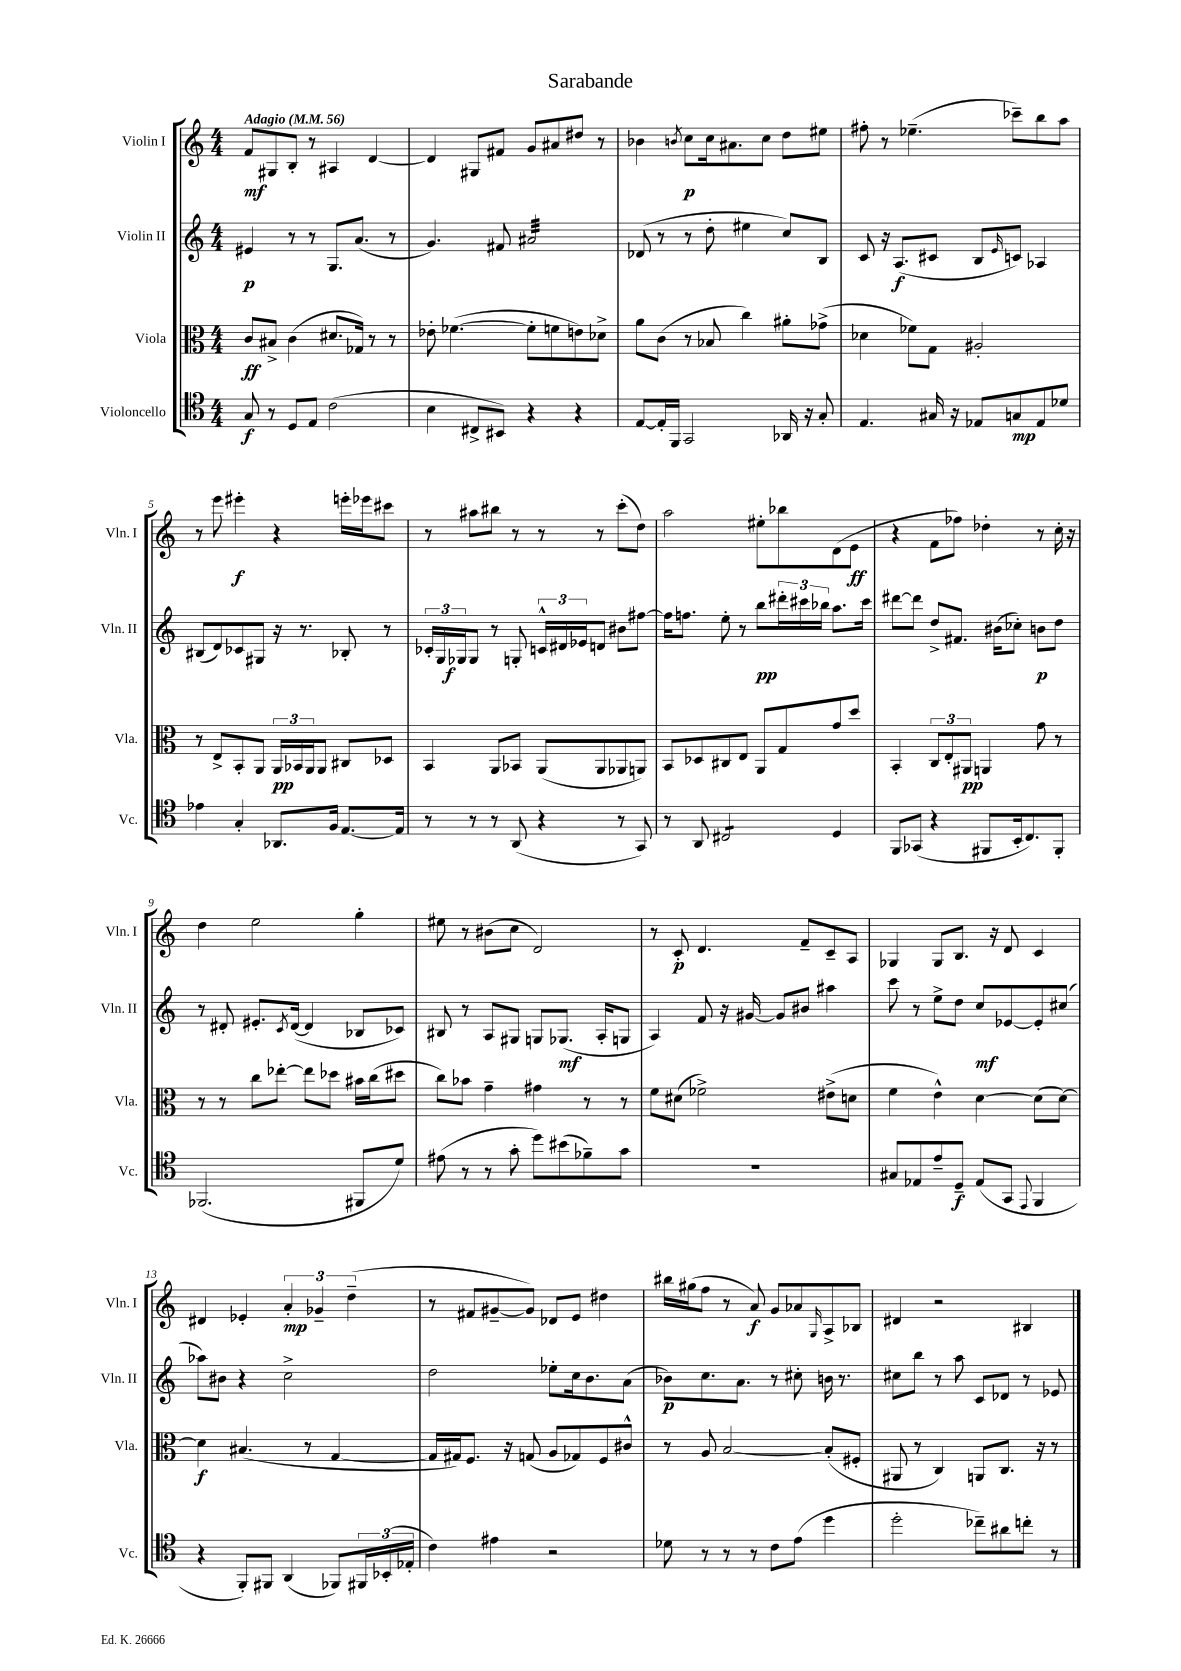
\header { title = "Sarabande" }
<<
\new StaffGroup <<
\new Staff = "s0" \with { instrumentName = "Violin I" shortInstrumentName = "Vln. I" } {
    \clef treble \key c \major \numericTimeSignature \time 4/4 \tempo "Adagio" 4 = 56
    f'8\mf gis8 b8-. r8 ais4 d'4~ |
    d'4 gis8 fis'8 g'8 ais'8 dis''8 r8 |
    bes'4 \acciaccatura { b'8 } c''8\p c''16 ais'8. c''8 d''8 eis''8 |
    fis''8-. r8 ees''4.--( ces'''8--) b''8 a''8 |
    r8 e'''8 eis'''4-.\f r4 e'''16-. ees'''16 cis'''8 |
    r8 ais''8 bis''8 r8 r8 r8 c'''8-.( d''8) |
    a''2 eis''8-. bes''8 d'8( e'8\ff |
    r4 f'8 fes''8) des''4-. r8 c''16-. r16 |
    d''4 e''2 g''4-. |
    eis''8 r8 bis'8( c''8 d'2) |
    r8 c'8-.\p d'4. f'8-- c'8-- a8 |
    ges4 ges8 b8. r16 d'8 c'4 |
    dis'4 ees'4-. \tuplet 3/2 { a'4-.\mp ges'4-- d''4--( } |
    r8 fis'8 gis'8~-- gis'8) des'8 e'8 dis''4 |
    bis''16 gis''16( f''8 r8 a'8\f) g'8 aes'8 \grace { g16 } a8-> bes8 |
    dis'4 r2 bis4 \bar "|." |
}
\new Staff = "s1" \with { instrumentName = "Violin II" shortInstrumentName = "Vln. II" } {
    \clef treble \key c \major \numericTimeSignature \time 4/4
    eis'4\p r8 r8 g8. a'8.( r8 |
    g'4.) fis'8 ais'2:32 |
    des'8( r8 r8 d''8-. eis''4 c''8) b8 |
    c'8 r16 a8.\f( cis'8 b8 \grace { e'16 } c'8) aes4 |
    bis8( d'8) ces'8 gis8 r16 r8. bes8-. r8 |
    \tuplet 3/2 { ces'16-. g16 ges16\f } ges8 r8 g8-. \tuplet 3/2 { c'16-^ dis'16 ees'16 } d'8 bis'8 fis''8~ |
    fis''16 f''8. e''8-. r8 b''8\pp \tuplet 3/2 { dis'''16-. cis'''16 bes''16 } a''8. cis'''16 |
    dis'''8~ dis'''8 d''8-> fis'8. bis'16( ces''8-.) b'8\p d''8 |
    r8 dis'8-. eis'8.-. \acciaccatura { c'8 } dis'16~( dis'4 bes8 ces'8) |
    bis8 r8 a8 gis8 g8 ges8.\mf( a16-. g8 |
    a4) f'8 r16 gis'16~ gis'8 bis'8 ais''4 |
    c'''8 r8 e''8-> d''8 c''8\mf ees'8~ ees'8-. cis''8( |
    aes''8) bis'8 r4 c''2-> |
    d''2 ees''8-. c''16 b'8. a'8( |
    bes'8\p) c''8. a'8. r8 cis''8-. b'16 r8. |
    cis''8 b''8 r8 a''8 c'8 des'8 r8 ees'8 \bar "|." |
}
\new Staff = "s2" \with { instrumentName = "Viola" shortInstrumentName = "Vla." } {
    \clef alto \key c \major \numericTimeSignature \time 4/4
    c'8\ff bis8-> c'4( dis'8. ges16) r8 r8 |
    ees'8-. fes'4.~( fes'8-. f'8 e'8) des'8-> |
    a'8 c'8( r8 bes8 c''4) ais'8-. ges'8->( |
    des'4 fes'8) g8 ais2-. |
    r8 e8-> b,8-. a,8 \tuplet 3/2 { a,16\pp bes,16 a,16 } a,8 cis8 des8 |
    b,4 a,8 bes,8 a,8( a,8 aes,8 a,8) |
    b,8 des8 cis8 e8 a,8 g8 g'8 d''8 |
    b,4-. \tuplet 3/2 { c8 e8-. ais,8\pp } a,4 g'8 r8 |
    r8 r8 c''8 ees''8~-. ees''8 des''8 bis'16 c''16( dis''8 |
    c''8) bes'8 g'4-- gis'4 r8 r8 |
    f'8 dis'8( fes'2->) eis'8->( d'8 |
    f'4 e'4-^) d'4~ d'8( d'8~) |
    d'4\f bis4.( r8 g4~ |
    g16 gis16) f8. r16 g8( a8 ges8) f8 cis'8-^ |
    r8 a8 b2~ b8-.( fis8-. |
    ais,8 r8 c4) a,8 c8. r16 r8 \bar "|." |
}
\new Staff = "s3" \with { instrumentName = "Violoncello" shortInstrumentName = "Vc." } {
    \clef tenor \key c \major \numericTimeSignature \time 4/4
    g8\f r8 d8 e8 c'2( |
    b4 cis8-> bis,8) r4 r4 |
    e8~ e16-. f,16 g,2 aes,16 r16 g8-. |
    e4. gis16 r16 ees8 g8\mp ees8 des'8 |
    ees'4 g4-. aes,8. f16 e8.~ e16 |
    r8 r8 r8 a,8( r4 r8 g,8) |
    r8 a,8 cis2:8 d4 |
    f,8 ges,8( r4 fis,8 b,16-. c8.) fis,8-. |
    fes,2.( fis,8 d'8) |
    eis'8( r8 r8 g'8-. d''8) bis'8( fes'8--) g'8 |
    r1 |
    gis8 ees8 e'8-- d8--\f ees8( g,8 \appoggiatura { e,8 } f,4 |
    r4 f,8-.) fis,8 a,4( fes,8) \tuplet 3/2 { fis,16 bes,16-.( ees16-. } |
    c'4) eis'4 r2 |
    des'8 r8 r8 r8 c'8 e'8( d''4 |
    d''2-. ces''8--) ais'8 c''8-. r8 \bar "|." |
}
>>
>>
